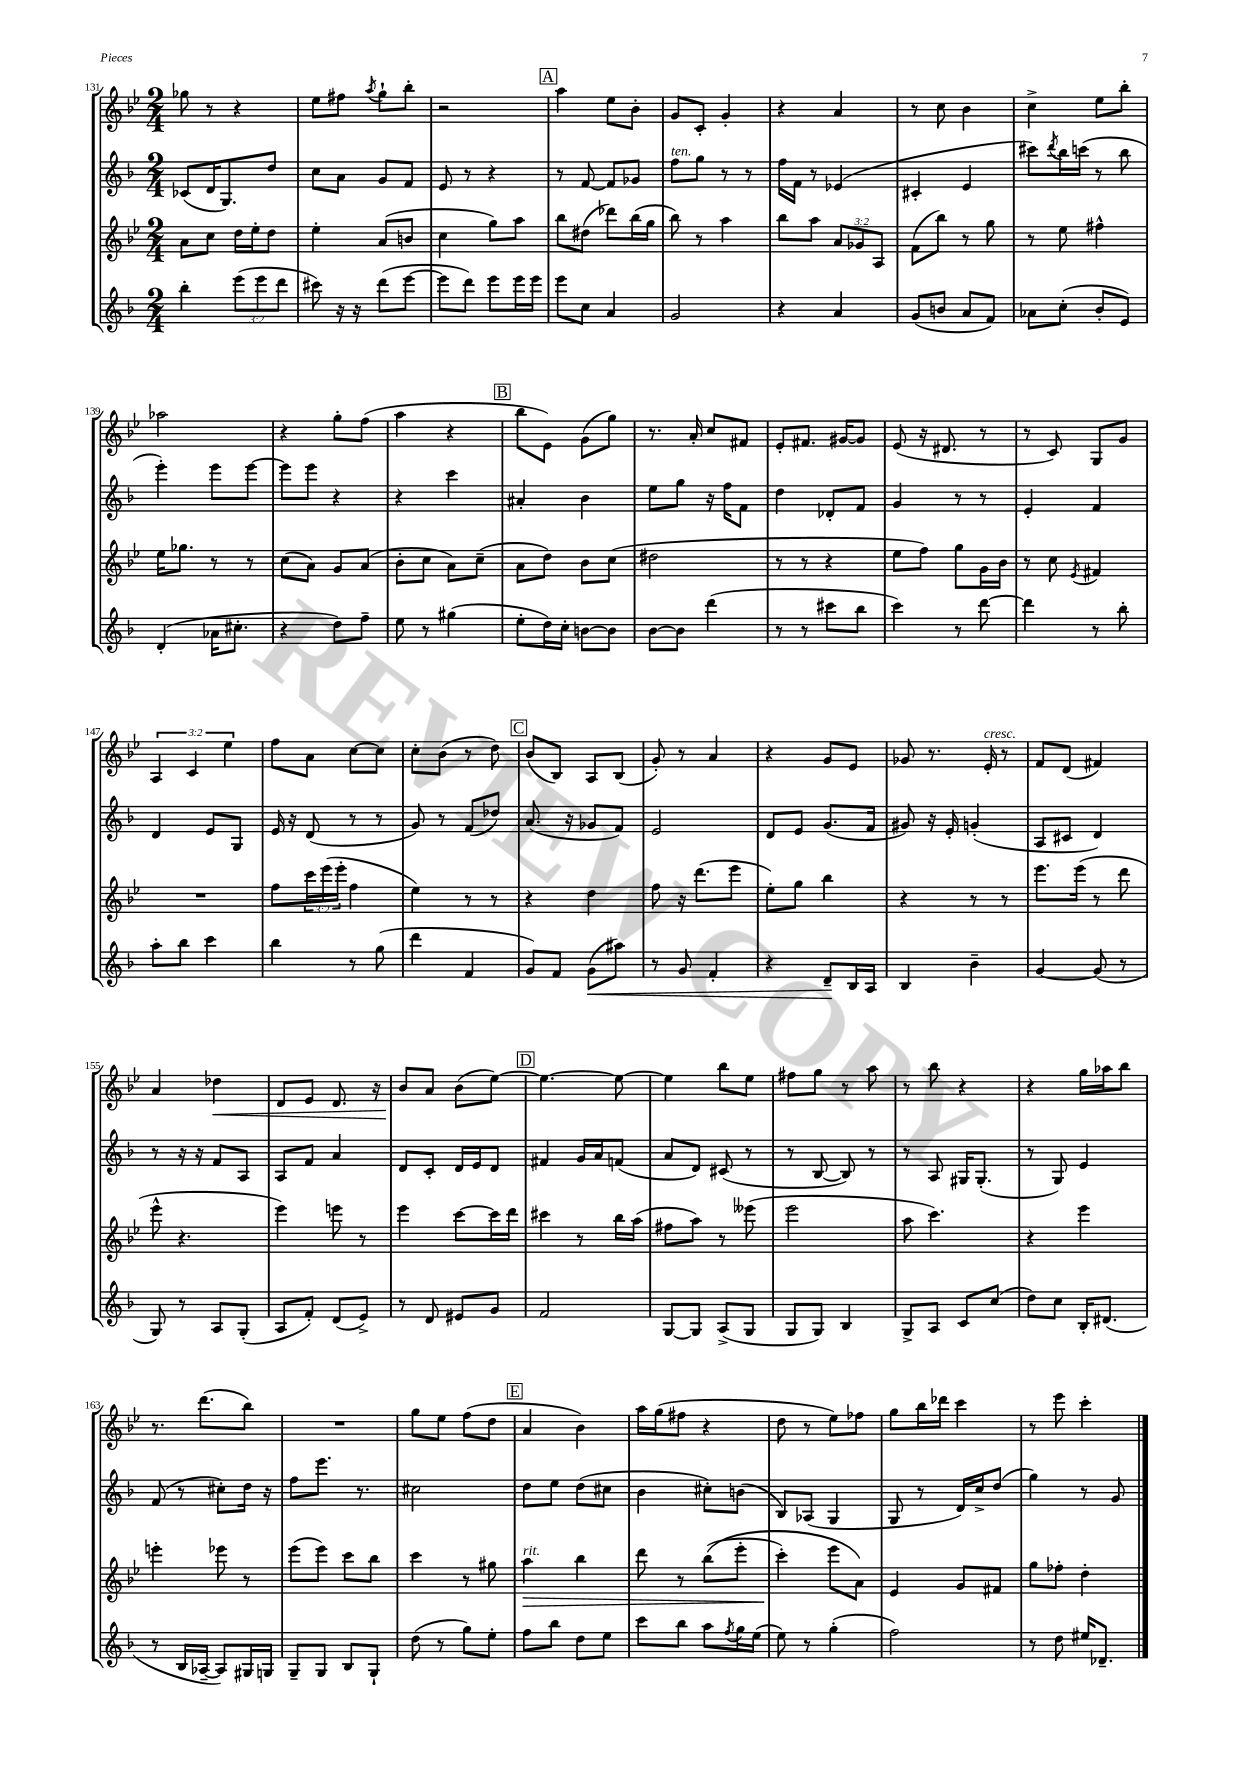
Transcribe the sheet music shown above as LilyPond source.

<<
\new StaffGroup <<
\new Staff = "s0" {
    \clef treble \key bes \major \numericTimeSignature \time 2/4 \override Staff.TupletNumber.text = #tuplet-number::calc-fraction-text
    ges''8 r8 r4 |
    ees''8 fis''8 \acciaccatura { a''8 } g''8-! bes''8-. |
    r2 |
    \mark \markup { \box "A" } a''4 ees''8 bes'8-. |
    g'8 c'8-. g'4-. |
    r4 a'4 |
    r8 c''8 bes'4 |
    c''4-> ees''8 bes''8-. |
    aes''2 |
    r4 g''8-. f''8( |
    a''4 r4 |
    \mark \markup { \box "B" } bes''8 ees'8) g'8( g''8) |
    r8. a'16-. c''8 fis'8 |
    ees'8-. fis'8. gis'16~ gis'8 |
    ees'8( r16 dis'8. r8 |
    r8 c'8) g8 g'8 |
    \tuplet 3/2 { a4 c'4 ees''4 } |
    f''8 a'8 c''8~ c''8 |
    c''8-. bes'8( r8 d''8) |
    \mark \markup { \box "C" } bes'8( bes8) a8 bes8( |
    g'8-.) r8 a'4 |
    r4 g'8 ees'8 |
    ges'8 r8. ees'16-.^\markup { \italic "cresc." } r8 |
    f'8 d'8( fis'4) |
    a'4 des''4\< |
    d'8 ees'8 d'8. r16 |
    bes'8\! a'8 bes'8( ees''8~) |
    \mark \markup { \box "D" } ees''4.~ ees''8~ |
    ees''4 bes''8 ees''8 |
    fis''8 g''8 r8 a''8 |
    r8 bes''8 r4 |
    r4 g''16 aes''16 bes''8 |
    r8. d'''8.( bes''8) |
    R2 |
    g''8 ees''8 f''8( d''8 |
    \mark \markup { \box "E" } a'4 bes'4) |
    a''16 g''16( fis''8 r4 |
    d''8 r8 ees''8) fes''8 |
    g''8 bes''16 des'''16 c'''4 |
    r8 ees'''8 c'''4-. \bar "|." |
}
\new Staff = "s1" {
    \clef treble \key f \major \numericTimeSignature \time 2/4
    ces'8( d'16 g8.) d''8 |
    c''8 a'8 g'8 f'8 |
    e'8 r8 r4 |
    \mark \markup { \box "A" } r8 f'8~ f'8 ges'8 |
    f''8^\markup { \italic "ten." } g''8 r8 r8 |
    f''16 f'16 r8 ees'4( |
    cis'4-. e'4 |
    cis'''8) \acciaccatura { d'''8 } bes''16 c'''16( r8 bes''8 |
    e'''4-.) e'''8 e'''8~ |
    e'''8 e'''8 r4 |
    r4 c'''4 |
    \mark \markup { \box "B" } ais'4-. bes'4 |
    e''8 g''8 r16 f''16 f'8 |
    d''4 des'8-. f'8 |
    g'4 r8 r8 |
    e'4-. f'4 |
    d'4 e'8 g8 |
    e'16 r16 d'8( r8 r8 |
    g'8) r8 f'8( des''8) |
    \mark \markup { \box "C" } a'8.( r16 ges'8 f'8) |
    e'2 |
    d'8 e'8 g'8.( f'16 |
    gis'8) r16 e'16-. g'4-.( |
    a8 cis'8 d'4) |
    r8 r16 r16 f'8 a8 |
    a8 f'8 a'4 |
    d'8 c'8-. d'16 e'16 d'8 |
    \mark \markup { \box "D" } fis'4 g'16 a'16 f'8( |
    a'8 d'8) cis'8( r8 |
    r8 bes8~ bes8) r8 |
    r8 a8 gis16 gis8.-.( |
    r8 g8) e'4 |
    f'8( r8 cis''8-.) d''16 r16 |
    f''8 e'''8. r8. |
    cis''2 |
    \mark \markup { \box "E" } d''8 e''8 d''8( cis''8 |
    bes'4 cis''8-.) b'8( |
    bes8) aes8( g4 |
    g8 r8 d'16) c''16-> d''8( |
    g''4) r8 g'8 \bar "|." |
}
\new Staff = "s2" {
    \clef treble \key bes \major \numericTimeSignature \time 2/4 \override Staff.TupletNumber.text = #tuplet-number::calc-fraction-text
    a'8 c''8 d''16 ees''16-. d''8 |
    ees''4-. a'8( b'8 |
    c''4 g''8) a''8 |
    \mark \markup { \box "A" } bes''8 dis''8( des'''8) bes''16( g''16 |
    bes''8) r8 a''4 |
    bes''8 a''8 \tuplet 3/2 { a'8 ges'8 a8 } |
    f'8( bes''8) r8 g''8 |
    r8 ees''8 fis''4-^ |
    ees''16 ges''8. r8 r8 |
    c''8( a'8) g'8 a'8( |
    bes'8-. c''8 a'8) c''8--( |
    \mark \markup { \box "B" } a'8 d''8) bes'8 c''8( |
    dis''2 |
    r8 r8 r4 |
    ees''8 f''8) g''8 g'16 bes'16 |
    r8 c''8 \acciaccatura { ees'8 } fis'4 |
    R2 |
    f''8 \tuplet 3/2 { c'''16 ees'''16( ees'''16-. } f''4 |
    ees''4) r8 r8 |
    \mark \markup { \box "C" } r4 d''4 |
    f''8 r16 d'''8.( ees'''8 |
    ees''8-.) g''8 bes''4 |
    r4 r8 r8 |
    ees'''8. ees'''16( r8 d'''8 |
    ees'''8-^ r4. |
    ees'''4) e'''8 r8 |
    ees'''4 c'''8~ c'''16 d'''16 |
    \mark \markup { \box "D" } cis'''4 r8 bes''16 a''16( |
    fis''8 a''8) r8 eeses'''8( |
    ees'''2 |
    a''8 c'''4.) |
    r4 ees'''4 |
    e'''4-. ees'''8 r8 |
    ees'''8( ees'''8) c'''8 bes''8 |
    c'''4 r8 gis''8 |
    \mark \markup { \box "E" } a''4\>^\markup { \italic "rit." } bes''4 |
    d'''8 r8 bes''8(\( ees'''8-. |
    c'''4-.\!) ees'''8 a'8\) |
    ees'4 g'8 fis'8 |
    g''8 fes''8-. d''4-. \bar "|." |
}
\new Staff = "s3" {
    \clef treble \key f \major \numericTimeSignature \time 2/4 \override Staff.TupletNumber.text = #tuplet-number::calc-fraction-text
    bes''4-. \tuplet 3/2 { e'''8( e'''8 d'''8 } |
    cis'''8) r16 r16 d'''8( e'''8~ |
    e'''8 d'''8) e'''8 e'''16 e'''16 |
    \mark \markup { \box "A" } e'''8 c''8 a'4 |
    g'2 |
    r4 a'4 |
    g'8( b'8 a'8 f'8) |
    aes'8 c''8-.( bes'8-. e'8) |
    d'4-.( aes'16 cis''8.-. |
    r4 d''8) f''8-- |
    e''8 r8 gis''4( |
    \mark \markup { \box "B" } e''8-. d''16) c''16-. b'8~ b'8 |
    bes'8~ bes'8 d'''4( |
    r8 r8 cis'''8 bes''8 |
    c'''4) r8 d'''8~ |
    d'''4 r8 bes''8-. |
    a''8-. bes''8 c'''4 |
    bes''4 r8 g''8( |
    d'''4 f'4 |
    \mark \markup { \box "C" } g'8) f'8 g'8\<( ais''8) |
    r8 g'8 f'4-. |
    r4 d'8--\! bes16 a16 |
    bes4 bes'4-- |
    g'4~ g'8( r8 |
    g8) r8 a8 g8-.( |
    a8 f'8-.) d'8( e'8->) |
    r8 d'8 eis'8 g'8 |
    \mark \markup { \box "D" } f'2 |
    g8~ g8 a8->( g8 |
    g8 g8) bes4 |
    g8-> a8 c'8 c''8( |
    d''8) c''8 bes16-. dis'8.( |
    r8 bes16 aes16~-- aes8) gis16 g16 |
    g8-- g8 bes8 g8-! |
    d''8( r8 g''8) e''8-. |
    \mark \markup { \box "E" } f''8 bes''8 d''8 e''8 |
    c'''8 bes''8 a''8 \acciaccatura { f''8 } g''16 e''16( |
    e''8) r8 g''4-.( |
    f''2) |
    r8 d''8 eis''16 des'8.-- \bar "|." |
}
>>
>>
\layout { \context { \Score currentBarNumber = #131 } }
